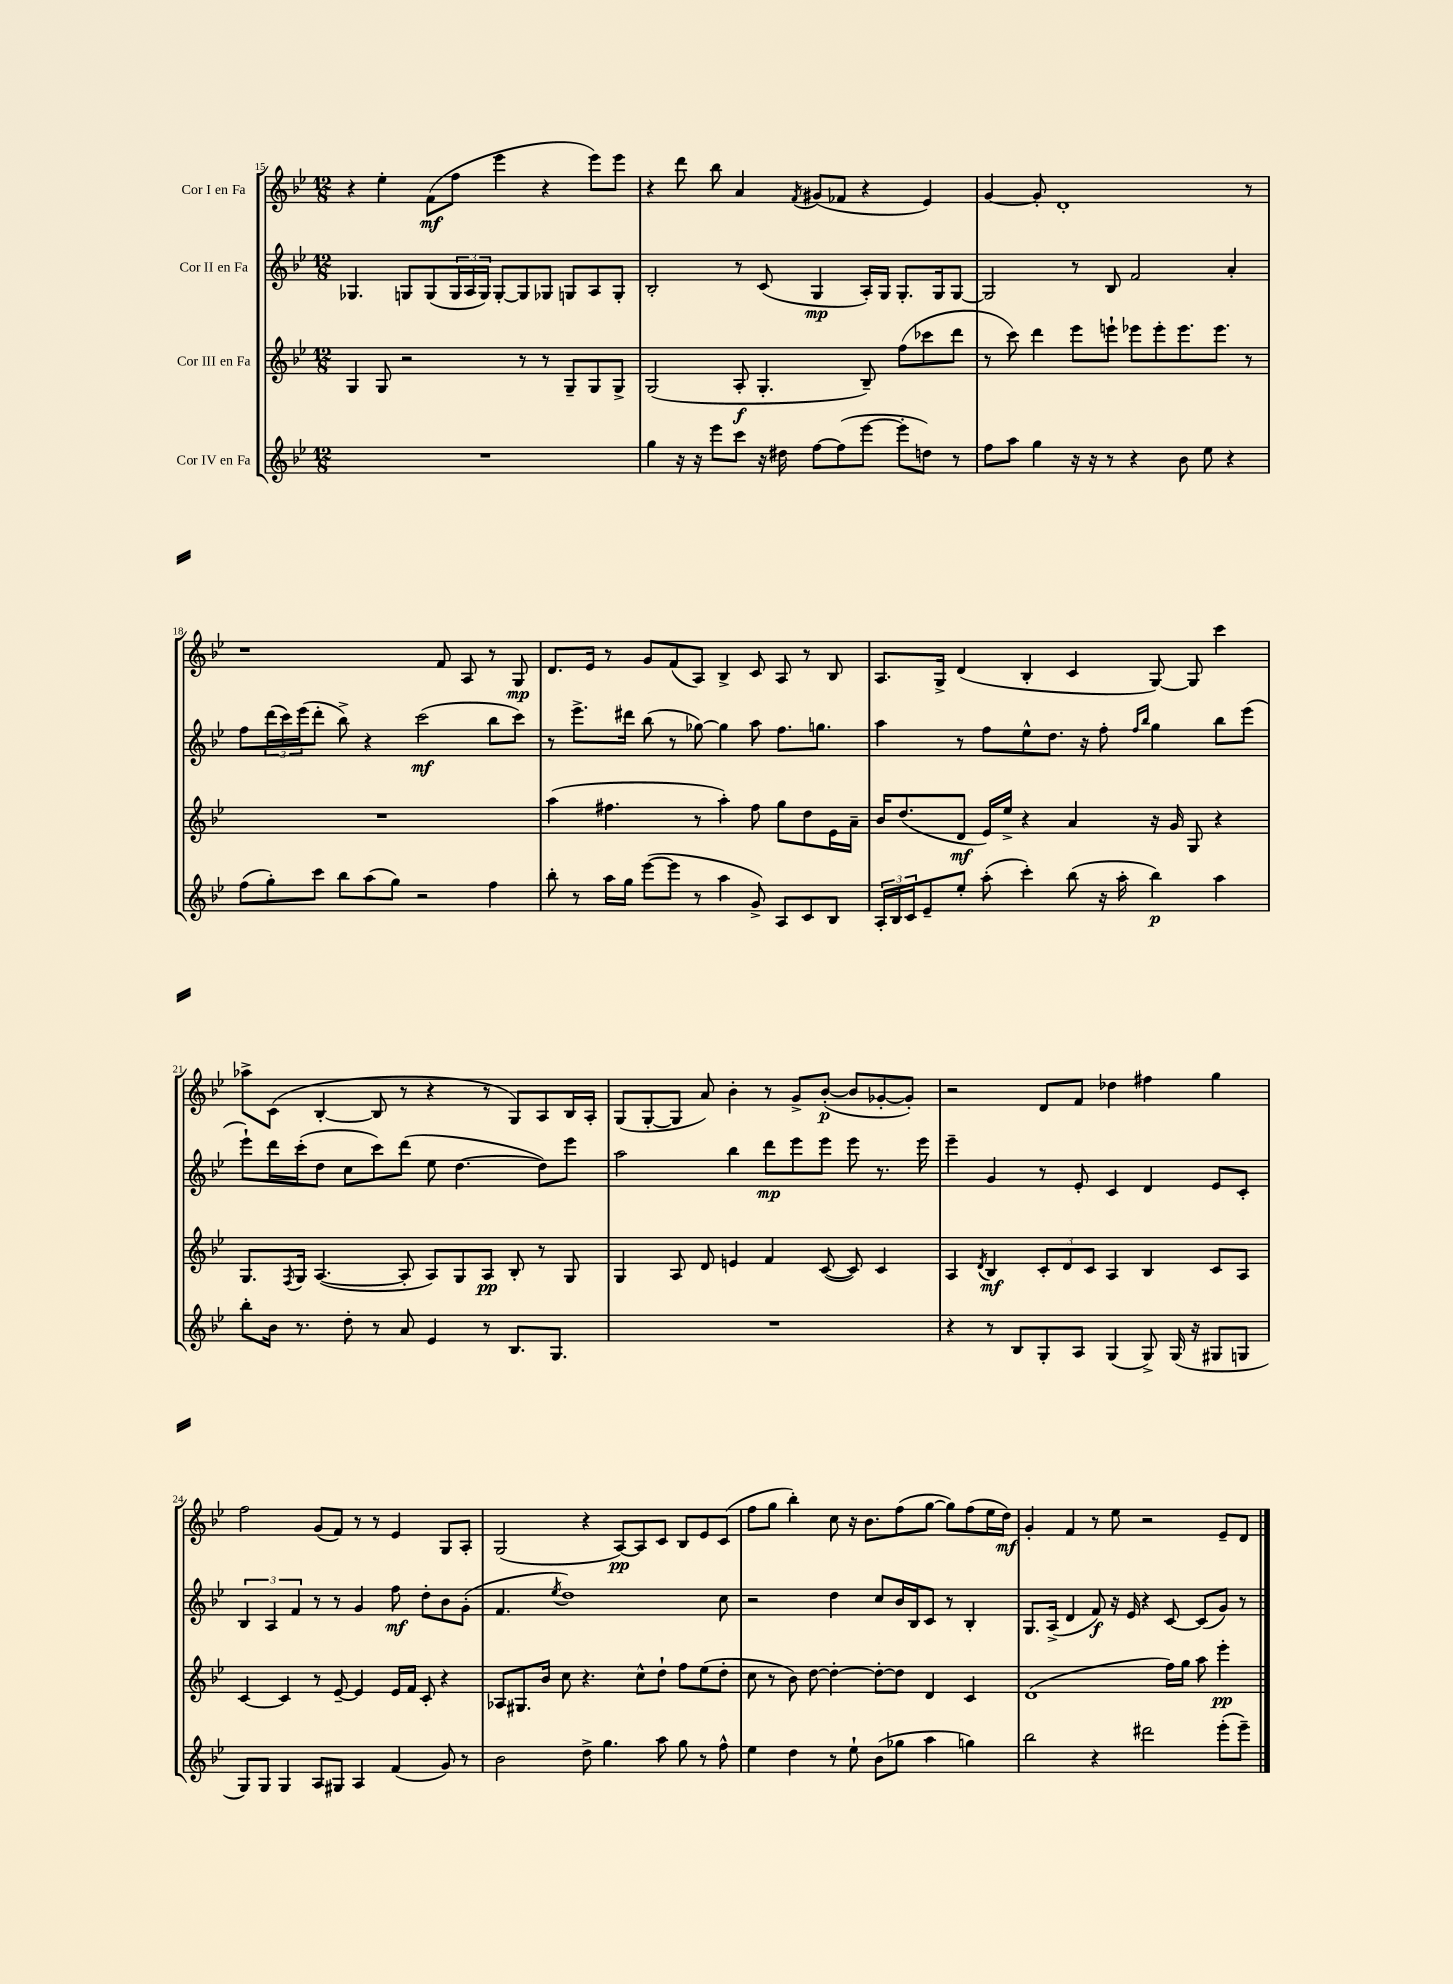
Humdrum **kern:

**kern	**kern	**kern	**kern
*staff4	*staff3	*staff2	*staff1
*clefG2	*clefG2	*clefG2	*clefG2
*k[b-e-]	*k[b-e-]	*k[b-e-]	*k[b-e-]
*M12/8	*M12/8	*M12/8	*M12/8
1.r	4G	4.G-	4r
.	8G	.	4ee-'
.	2r	8G	.
.	.	(8G	(8f
.	.	24G	8ff
.	.	24A	.
.	.	24G)	.
.	.	[8G'	4eee-
.	8r	8G]	.
.	8r	8G-	4r
.	8G~	8G	.
.	8G	8A	8eee-)
.	8G^	8G'	8eee-
=	=	=	=
4gg	(2G	2B-'	4r
16r	.	.	8ddd
16r	.	.	.
8eee-	.	.	8bb-
8ccc	8A'	8r	4a
16r	4.G'	(8c	.
16dd#	.	.	.
.	.	.	8qf
[8ff	.	4G	(8g#
(8ff]	.	.	8f-
[8eee-	8B-~)	16A')	4r
.	.	16G	.
8eee-']	(8ff	8.G'	.
8dd)	8ccc-	.	4e-)
.	.	16G	.
8r	8ddd	[8G	.
=	=	=	=
8ff	8r	2G]	[4g
8aa	8ccc)	.	.
4gg	4ddd	.	8g']
.	.	.	1d'
16r	8eee-	8r	.
16r	.	.	.
8r	8eee`	8B-	.
4r	8eee-	2f	.
.	8eee-'	.	.
8b-	8.eee-	.	.
8ee-	.	.	.
.	8.eee-	.	.
4r	.	4a'	.
.	8r	.	8r
=	=	=	=
(8ff	1.r	8ff	1r
8gg')	.	(24ddd	.
.	.	24ccc)	.
.	.	(24eee-	.
8ccc	.	8ddd'	.
8bb-	.	8bb-^)	.
(8aa	.	4r	.
8gg)	.	.	.
2r	.	(2ccc	.
.	.	.	8f
.	.	.	8A
4ff	.	8bb-	8r
.	.	8ccc)	8G
=	=	=	=
8bb-'	(4aa	8r	8.d
8r	.	8.eee-^	.
.	.	.	16e-
16aa	4.ff#	.	8r
16gg	.	16ddd#	.
([8eee-	.	(8bb-	8g
8eee-]	.	8r	(8f
8r	8r	[8gg-)	8A)
4aa	4aa')	4gg-]	4B-^
8g^)	8ff#	8aa	8c
8A	8gg	8.ff	8A
8c	8dd	.	8r
.	.	8.gg	.
8B-	16e-	.	8B-
.	16a~	.	.
=	=	=	=
24A'	16b-	4aa	8.A
24B-	.	.	.
.	(8.dd	.	.
24c	.	.	.
8e-~	.	.	.
.	.	.	16G^
8ee-'	8d	8r	(4d
(8aa'	16e-)	8ff	.
.	16ee-^	.	.
4ccc')	4r	8ee-^^	4B-'
.	.	8.dd	.
(8bb-	4a	.	4c
.	.	16r	.
16r	.	8ff'	.
16aa'	.	.	.
.	.	16qqff	.
.	.	16qqbb-	.
4bb-)	16r	4gg	[8G)
.	16g	.	.
.	8G	.	8G]
4aa	4r	8bb-	4ccc
.	.	(8eee-	.
=	=	=	=
8bb-'	8.G	8eee-`)	8aa-^
16b-	.	16ddd	(8c
.	8qF	.	.
8.r	16G	(16ccc'	.
.	([4.A	8dd	[4B-'
8dd'	.	8cc	.
8r	.	8ccc)	8B-]
8a	8A']	(8ddd	8r
4e-	8A)	8ee-	4r
.	8G	[4.dd	.
8r	8A	.	8r
8.B-	8B-'	.	8G)
.	8r	8dd])	8A
8.G	.	.	.
.	8G	8eee-	16B-
.	.	.	16A'
=	=	=	=
1.r	4G	2aa	(8G
.	.	.	[8G'
.	8A	.	8G]
.	8d	.	8a)
.	4e	4bb-	4b-'
.	4f	8ddd	8r
.	.	8eee-	8g^
.	([8c	8eee-	([8b-'
.	8c])	8eee-	8b-]
.	4c	8.r	[8g-'
.	.	.	8g-'])
.	.	16eee-	.
=	=	=	=
4r	4A	4eee-~	2r
.	8qd	.	.
8r	4B-	4g	.
8B-	.	.	.
8G'	12c'	8r	8d
.	12d	.	.
8A	.	8e-'	8f
.	12c	.	.
(4G	4A	4c	4dd-
8G^)	4B-	4d	4ff#
(16G	.	.	.
16r	.	.	.
8G#	8c	8e-	4gg
8G	8A	8c'	.
=	=	=	=
8G)	[4c	6B-	2ff
8G	.	.	.
.	.	6A	.
4G	4c]	.	.
.	.	6f	.
8A	8r	8r	(8g
8G#	[8e-~	8r	8f)
4A	4e-]	4g	8r
.	.	.	8r
(4f	16e-	8ff	4e-
.	16f	.	.
.	8c'	8dd'	.
8g)	4r	8b-	8G
8r	.	(8g'	8A'
=	=	=	=
2b-	8A-	4.f	(2G
.	8.G#	.	.
.	16b-	.	.
.	.	8qee-	.
.	8cc	1dd)	.
8dd^	4.r	.	4r
4.gg	.	.	.
.	.	.	[8A)
.	8cc^^	.	8A]
8aa	8dd`	.	8c
8gg	8ff	.	8B-
8r	(8ee-	.	8e-
8ff^^	8dd'	8cc	(8c
=	=	=	=
4ee-	8cc	2r	8ff
.	8r	.	8gg
4dd	8b-)	.	4bb-')
.	[8dd	.	.
8r	4dd'_	4dd	8cc
8ee-`	.	.	16r
.	.	.	8.b-
(8b-	8dd'_	8cc	.
8gg-	8dd]	16b-	(8ff
.	.	16B-	.
4aa	4d	8c	[8gg
.	.	8r	8gg])
4gg)	4c	4B-'	(8ff
.	.	.	16ee-
.	.	.	16dd)
=	=	=	=
2bb-	(1d	8.G	4g'
.	.	(16A^	.
.	.	4d	4f
4r	.	8f)	8r
.	.	16r	8ee-
.	.	16e-	.
2ddd#	.	4r	2r
.	16ff)	[8c	.
.	16gg	.	.
.	8aa	(8c]	.
(8eee-'	4eee-'	8g)	8e-~
8eee-~)	.	8r	8d
==	==	==	==
*-	*-	*-	*-
